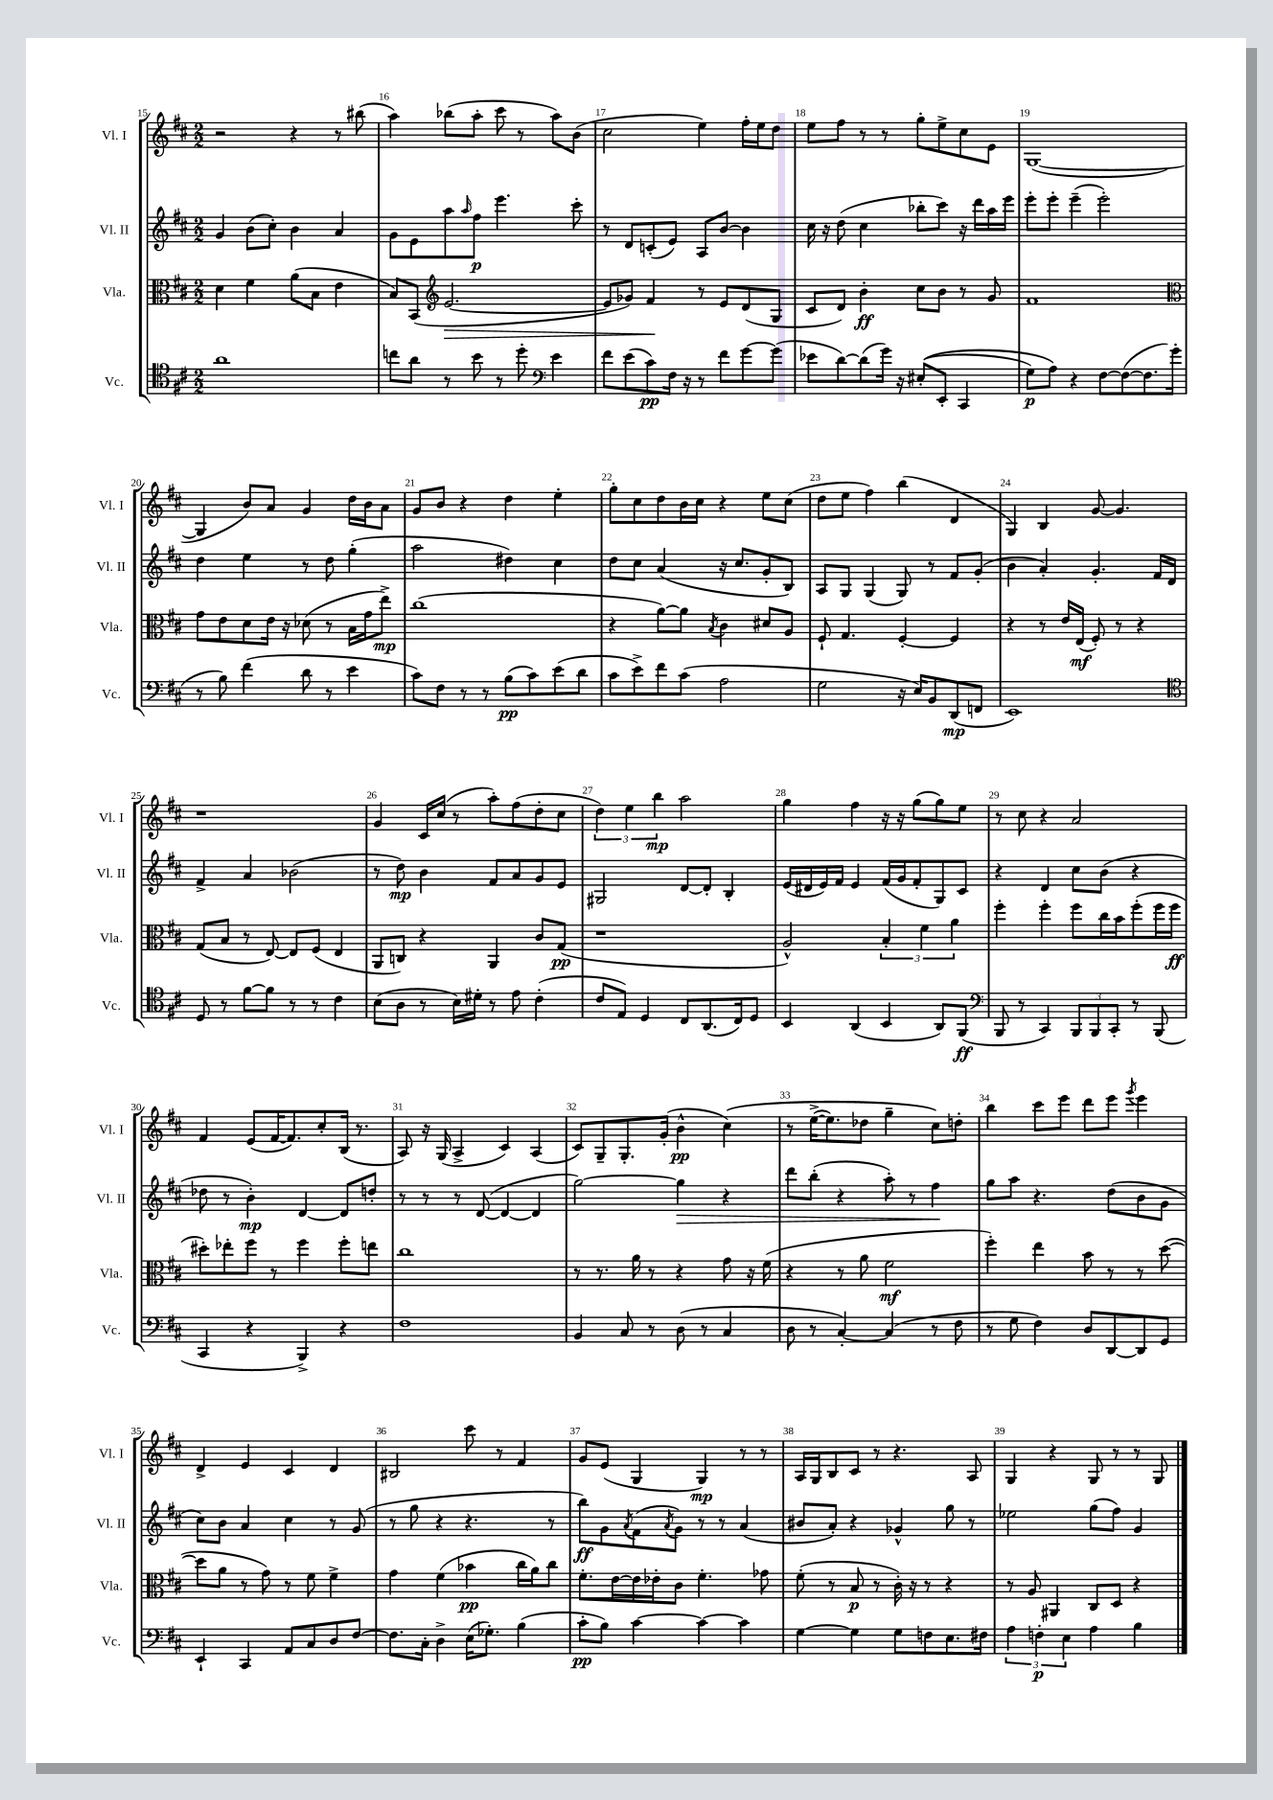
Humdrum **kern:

**kern	**dynam	**kern	**dynam	**kern	**dynam	**kern	**dynam
*part4	*part4	*part3	*part3	*part2	*part2	*part1	*part1
*staff4	*staff4	*staff3	*staff3	*staff2	*staff2	*staff1	*staff1
*I"Vc.	*	*I"Vla.	*	*I"Vl. II	*	*I"Vl. I	*
*I'Vc.	*	*I'Vla.	*	*I'Vl. II	*	*I'Vl. I	*
*clefC4	*	*clefC3	*	*clefG2	*	*clefG2	*
*k[f#c#]	*	*k[f#c#]	*	*k[f#c#]	*	*k[f#c#]	*
*M2/2	*	*M2/2	*	*M2/2	*	*M2/2	*
=15	=15	=15	=15	=15	=15	=15	=15
1a	.	4d\	.	4g/	.	2r	.
.	.	4f#\	.	(8b\L	.	.	.
.	.	.	.	8cc#'\J)	.	.	.
.	.	(8a\L	.	4b\	.	4r	.
.	.	8B\J	.	.	.	.	.
.	.	4e\	.	4a/	.	8r	.
.	.	.	.	.	.	(8bb#X\	.
=16	=16	=16	=16	=16	=16	=16	=16
8ccn\L	.	8B/L)	.	8g\L	.	4aa\)	.
8a\J	.	(8BB/J	.	8e\	.	.	.
*	*	*clefG2	*	*	*	*	*
!	!	!	!LO:HP:b	!	!	!	!
8r	.	[2.e/	>	8aa\	.	(8bb-X\L	.
.	.	.	.	16qqaa/	.	.	.
8b\	.	.	.	8ff#\J	p	8aa'\J	.
8r	.	.	.	4.eee\	.	8ccc#\	.
8dd'\	.	.	.	.	.	8r	.
*clefF4	*	*	*	*	*	*	*
4e\	.	.	.	.	.	8aa\L)	.
.	.	.	.	8ccc#'\	.	(8b\J	.
=17	=17	=17	=17	=17	=17	=17	=17
8f#\L	.	8e/L]	.	8r	.	2cc#\	.
(8e\	.	8g-X/J)	.	8d/L	.	.	.
8c#\)	pp	4f#/	.	(8cn'/	.	.	.
16F#\Jk	.	.	.	8e/J)	.	.	.
16r	.	.	.	.	.	.	.
8r	.	8r	]	8A/L	.	4ee\)	.
8f#\L	.	8e/L	.	[8b/J	.	.	.
[8g\	.	(8d/	.	4b\]	.	16ff#'\LL	.
.	.	.	.	.	.	16ee\J	.
(8g\J]	.	8G/J	.	.	.	8dd\J	.
=18	=18	=18	=18	=18	=18	=18	=18
8e-X\L	.	8c#/L	.	16cc#\	.	8ee\L	.
.	.	.	.	16r	.	.	.
[8d\)	.	8d/J)	.	(8dd\	.	8ff#\J	.
(8d\]	.	4b'\	ff	4cc#\	.	8r	.
16g\Jk)	.	.	.	.	.	8r	.
16r	.	.	.	.	.	.	.
((8E#X'/L	.	8cc#\L	.	8bb-X'\L	.	8gg'\L	.
8EE'/J	.	8b\J	.	8ccc#\J)	.	8ee^\	.
4CC#/	.	8r	.	16r	.	8cc#\	.
.	.	.	.	16ddd\LL	.	.	.
.	.	8g/	.	16aa\	.	8e\J	.
.	.	.	.	16eee\JJ	.	.	.
=19	=19	=19	=19	=19	=19	=19	=19
8G\L)	p	1f#	.	8eee'\L	.	([1G	.
8A\J)	.	.	.	8eee'\J	.	.	.
4r	.	.	.	(4eee~\	.	.	.
[8F#\L	.	.	.	2eee'\)	.	.	.
(8F#\_	.	.	.	.	.	.	.
8.F#\]	.	.	.	.	.	.	.
16g'\Jk	.	.	.	.	.	.	.
!!LO:LB:g=z
=20	=20	=20	=20	=20	=20	=20	=20
*	*	*clefC3	*	*	*	*	*
8r	.	8g\L	.	4dd\	.	4G/]	.
8B\)	.	8e\	.	.	.	.	.
(4f#\	.	8d\	.	4ee\	.	8b/L)	.
.	.	16e\Jk	.	.	.	8a/J	.
.	.	16r	.	.	.	.	.
8d\	.	(8d-X\	.	8r	.	4g/	.
8r	.	8r	.	8dd\	.	.	.
4e\	.	16B\LL	.	(4gg'\	.	16dd\LL	.
.	.	16g\J	.	.	.	16b\J	.
.	.	8ee^\J)	mp	.	.	8a\J	.
=21	=21	=21	=21	=21	=21	=21	=21
8c#\L)	.	(1cc#	.	2aa\	.	8g/L	.
8F#\J	.	.	.	.	.	8b/J	.
8r	.	.	.	.	.	4r	.
8r	.	.	.	.	.	.	.
(8B\L	pp	.	.	4dd#X\)	.	4dd\	.
8c#\)	.	.	.	.	.	.	.
(8e\	.	.	.	4cc#\	.	4ee'\	.
8d\J	.	.	.	.	.	.	.
=22	=22	=22	=22	=22	=22	=22	=22
8c#\L	.	4r	.	8dd\L	.	8gg'\L	.
8e^\)	.	.	.	8cc#\J	.	8cc#\	.
8f#\	.	[8a\L)	.	(4a/	.	8dd\	.
(8c#\J	.	8a\J]	.	.	.	16b\L	.
.	.	.	.	.	.	16cc#\JJ	.
.	.	8qB/	.	.	.	.	.
2A\	.	4c#\	.	16r	.	4r	.
.	.	.	.	8.cc#/L	.	.	.
.	.	8d#X/L	.	8g'/	.	8ee\L	.
.	.	8A/J	.	8B/J)	.	(8cc#\J	.
=23	=23	=23	=23	=23	=23	=23	=23
2G\	.	8F#`/	.	8A/L	.	8dd\L	.
.	.	4.G/	.	8G/J	.	8ee\J	.
.	.	.	.	(4G/	.	4ff#\)	.
16r	.	[4F#'/	.	8G/)	.	(4bb\	.
16E/KL)	.	.	.	.	.	.	.
8BB/	.	.	.	8r	.	.	.
(8DD/	mp	4F#/]	.	8f#/L	.	4d/	.
8FFn/J	.	.	.	(8g'/J	.	.	.
=24	=24	=24	=24	=24	=24	=24	=24
1EE)	.	4r	.	4b\	.	4G/)	.
.	.	8r	.	4a'/)	.	4B/	.
.	.	16e/LL	.	.	.	.	.
.	.	(16E/JJ	mf	.	.	.	.
.	.	8F#'/)	.	4.g'/	.	[8g/	.
.	.	8r	.	.	.	4.g/]	.
.	.	4r	.	.	.	.	.
.	.	.	.	16f#/LL	.	.	.
.	.	.	.	16d/JJ	.	.	.
!!LO:LB:g=z
=25	=25	=25	=25	=25	=25	=25	=25
*clefC4	*	*	*	*	*	*	*
8D/	.	(8G/L	.	4f#^/	.	1r	.
8r	.	8B/J	.	.	.	.	.
[8f#\L	.	8r	.	4a/	.	.	.
8f#\J]	.	[8E/)	.	.	.	.	.
8r	.	8E/L]	.	(2b-X\	.	.	.
8r	.	(8F#/J	.	.	.	.	.
4c#\	.	4E/	.	.	.	.	.
=26	=26	=26	=26	=26	=26	=26	=26
(8B\L	.	8AA/L	.	8r	.	4g/	.
8A\J	.	8Cn/J)	.	8dd\)	mp	.	.
8r	.	4r	.	4b\	.	16c#/LL	.
.	.	.	.	.	.	(16cc#/JJ	.
16B\LL)	.	.	.	.	.	8r	.
16d#X'\JJ	.	.	.	.	.	.	.
8r	.	4AA/	.	8f#/L	.	8aa'\L)	.
8e\	.	.	.	8a/	.	(8ff#\	.
(4c#'\	.	8c#/L	.	8g/	.	8dd'\	.
.	.	(8G/J	pp	8e/J	.	8cc#\J	.
=27	=27	=27	=27	=27	=27	=27	=27
8c#/L	.	1r	.	2G#X/	.	6dd\)	.
8E/J)	.	.	.	.	.	.	.
.	.	.	.	.	.	6ee\	.
4D/	.	.	.	.	.	.	.
.	.	.	.	.	.	6bb\	mp
8C#/L	.	.	.	[8d/L	.	2aa\	.
(8.AA/	.	.	.	8d'/J]	.	.	.
.	.	.	.	4B'/	.	.	.
16C#/k)	.	.	.	.	.	.	.
8D/J	.	.	.	.	.	.	.
=28	=28	=28	=28	=28	=28	=28	=28
4BB/	.	2A^^/)	.	(16e/LL	.	4gg\	.
.	.	.	.	16d#X/	.	.	.
.	.	.	.	16e/)	.	.	.
.	.	.	.	16f#/JJ	.	.	.
(4AA/	.	.	.	4e/	.	4ff#\	.
4BB/	.	6B'/	.	(16f#/LL	.	16r	.
.	.	.	.	16g/J	.	16r	.
.	.	.	.	8f#'/	.	(8gg\L	.
.	.	6f#\	.	.	.	.	.
8AA/L)	.	.	.	8G/)	.	8gg\)	.
.	.	6a\	.	.	.	.	.
(8FF#/J	ff	.	.	8c#/J	.	8ee\J	.
=29	=29	=29	=29	=29	=29	=29	=29
*clefF4	*	*	*	*	*	*	*
8BBB/	.	4ff#'\	.	4r	.	8r	.
8r	.	.	.	.	.	8cc#\	.
4CC#/)	.	4ff#'\	.	4d/	.	4r	.
12BBB/L	.	8ff#\L	.	8cc#\L	.	2a/	.
12BBB/	.	.	.	.	.	.	.
.	.	16cc#\L	.	(8b\J	.	.	.
12CC#'/J	.	.	.	.	.	.	.
.	.	16b\J	.	.	.	.	.
8r	.	(8ff#'\	.	4r	.	.	.
(8BBB/	.	16ff#\L	.	.	.	.	.
.	.	16ff#\JJ	ff	.	.	.	.
!!LO:LB:g=z
=30	=30	=30	=30	=30	=30	=30	=30
4CC#/	.	8dd#X'\L)	.	8dd-X\	.	4f#/	.
.	.	8ee-X'\	.	8r	.	.	.
4r	.	8ff#\J	.	4b'\)	mp	(8e/L	.
.	.	8r	.	.	.	[16f#/K	.
.	.	.	.	.	.	8.f#/])	.
4BBB^/)	.	4ff#\	.	[4d/	.	.	.
.	.	.	.	.	.	8cc#'/	.
4r	.	8ff#'\L	.	8d/L]	.	(16B/Jk	.
.	.	.	.	.	.	8.r	.
.	.	8een\J	.	8ddn'/J	.	.	.
=31	=31	=31	=31	=31	=31	=31	=31
1F#	.	1cc#	.	8r	.	8A/)	.
.	.	.	.	8r	.	16r	.
.	.	.	.	.	.	(16G/	.
.	.	.	.	8r	.	4A^/	.
.	.	.	.	([8d/	.	.	.
.	.	.	.	4d/_	.	4c#/)	.
.	.	.	.	4d/]	.	(4A/	.
=32	=32	=32	=32	=32	=32	=32	=32
4BB/	.	8r	.	[2gg\)	.	8c#/L)	.
.	.	8.r	.	.	.	8G~/	.
8C#/	.	.	.	.	.	8.G'/	.
.	.	16a\	.	.	.	.	.
8r	.	8r	.	.	.	.	.
.	.	.	.	.	.	(16g'/Jk	.
!	!	!	!	!	!LO:HP:b	!	!
(8D\	.	4r	.	4gg\]	>	4b^^\	pp
8r	.	.	.	.	.	.	.
4C#/	.	8g\	.	4r	.	(4cc#\)	.
.	.	16r	.	.	.	.	.
.	.	(16f#\	.	.	.	.	.
=33	=33	=33	=33	=33	=33	=33	=33
8D\	.	4r	.	8ddd\L	.	8r	.
8r	.	.	.	(8bb'\J	.	([16ee^\KL	.
.	.	.	.	.	.	8.ee\])	.
[4C#'/)	.	8r	.	4r	.	.	.
.	.	8a\	.	.	.	8dd-X\J	.
(4C#/]	.	2f#\	mf	8aa'\)	.	4gg~\	.
.	.	.	.	8r	.	.	.
8r	.	.	.	4ff#\	.	8cc#\L)	.
8F#\	.	.	.	.	.	8ddn'\J	.
.	.	.	.	.	]	.	.
=34	=34	=34	=34	=34	=34	=34	=34
8r	.	4ff#'\)	.	8gg\L	.	4bb\	.
8G\	.	.	.	8aa\J	.	.	.
4F#\)	.	4ee\	.	4.r	.	8ccc#\L	.
.	.	.	.	.	.	8eee\J	.
8D/L	.	8b\	.	.	.	8ddd\L	.
[8DD/	.	8r	.	(8dd\L	.	8eee\J	.
.	.	.	.	.	.	8qggg/	.
8DD/]	.	8r	.	8b\	.	4eee\	.
8GG/J	.	([8dd\	.	8g\J	.	.	.
!!LO:LB:g=z
=35	=35	=35	=35	=35	=35	=35	=35
4EE`/	.	8dd\L]	.	8cc#\L)	.	4d^/	.
.	.	8a\J	.	8b\J	.	.	.
4CC#/	.	8r	.	4a/	.	4e/	.
.	.	8g\)	.	.	.	.	.
8AA/L	.	8r	.	4cc#\	.	4c#/	.
8C#/	.	8f#\	.	.	.	.	.
8D/	.	4f#^\	.	8r	.	4d/	.
[8F#/J	.	.	.	(8g/	.	.	.
=36	=36	=36	=36	=36	=36	=36	=36
8.F#\L]	.	4g\	.	8r	.	2B#X/	.
.	.	.	.	8gg\	.	.	.
16C#'\Jk	.	.	.	.	.	.	.
4D^\	.	(4f#\	.	4r	.	.	.
(16E\KL	.	4b-X\	pp	4.r	.	8ccc#\	.
8.G-X'\J)	.	.	.	.	.	.	.
.	.	.	.	.	.	8r	.
(4B\	.	16cc#\LL	.	.	.	4f#/	.
.	.	16a\J)	.	.	.	.	.
.	.	8cc#\J	.	8r	.	.	.
=37	=37	=37	=37	=37	=37	=37	=37
8c#'\L	pp	8.f#'\L	.	8bb\L)	ff	8g/L	.
8B\J)	.	.	.	8g\	.	(8e/J	.
.	.	[16e\L	.	.	.	.	.
.	.	.	.	8qa/	.	.	.
[4c#\	.	16e\]	.	(8f#\	.	4G/	.
.	.	16e-X'\J	.	.	.	.	.
.	.	.	.	8qa/	.	.	.
.	.	8c#\J	.	8g\J)	.	.	.
4c#\_	.	4.f#'\	.	8r	.	4G/)	mp
.	.	.	.	8r	.	.	.
4c#\]	.	.	.	(4a/	.	8r	.
.	.	8g-X\	.	.	.	8r	.
=38	=38	=38	=38	=38	=38	=38	=38
[4G\	.	(8f#'\	.	8b#X/L	.	16A/LL	.
.	.	.	.	.	.	16G/J	.
.	.	8r	.	8a'/J)	.	8B/	.
4G\]	.	8B/	p	4r	.	8c#/J	.
.	.	8r	.	.	.	8r	.
8G\L	.	16c#'\)	.	4g-X^^/	.	4.r	.
.	.	16r	.	.	.	.	.
8Fn\	.	8r	.	.	.	.	.
8.E\	.	4r	.	8gg\	.	.	.
.	.	.	.	8r	.	8A/	.
16F#X\Jk	.	.	.	.	.	.	.
=39	=39	=39	=39	=39	=39	=39	=39
6A\	.	8r	.	2ee-X\	.	4G/	.
.	.	8A/	.	.	.	.	.
6Fn'\	p	.	.	.	.	.	.
.	.	4AA#X/	.	.	.	4r	.
6E\	.	.	.	.	.	.	.
4A\	.	8C#/L	.	(8gg\L	.	8G/	.
.	.	8D/J	.	8ff#\J)	.	8r	.
4B\	.	4r	.	4g/	.	8r	.
.	.	.	.	.	.	8G/	.
==	==	==	==	==	==	==	==
*-	*-	*-	*-	*-	*-	*-	*-
